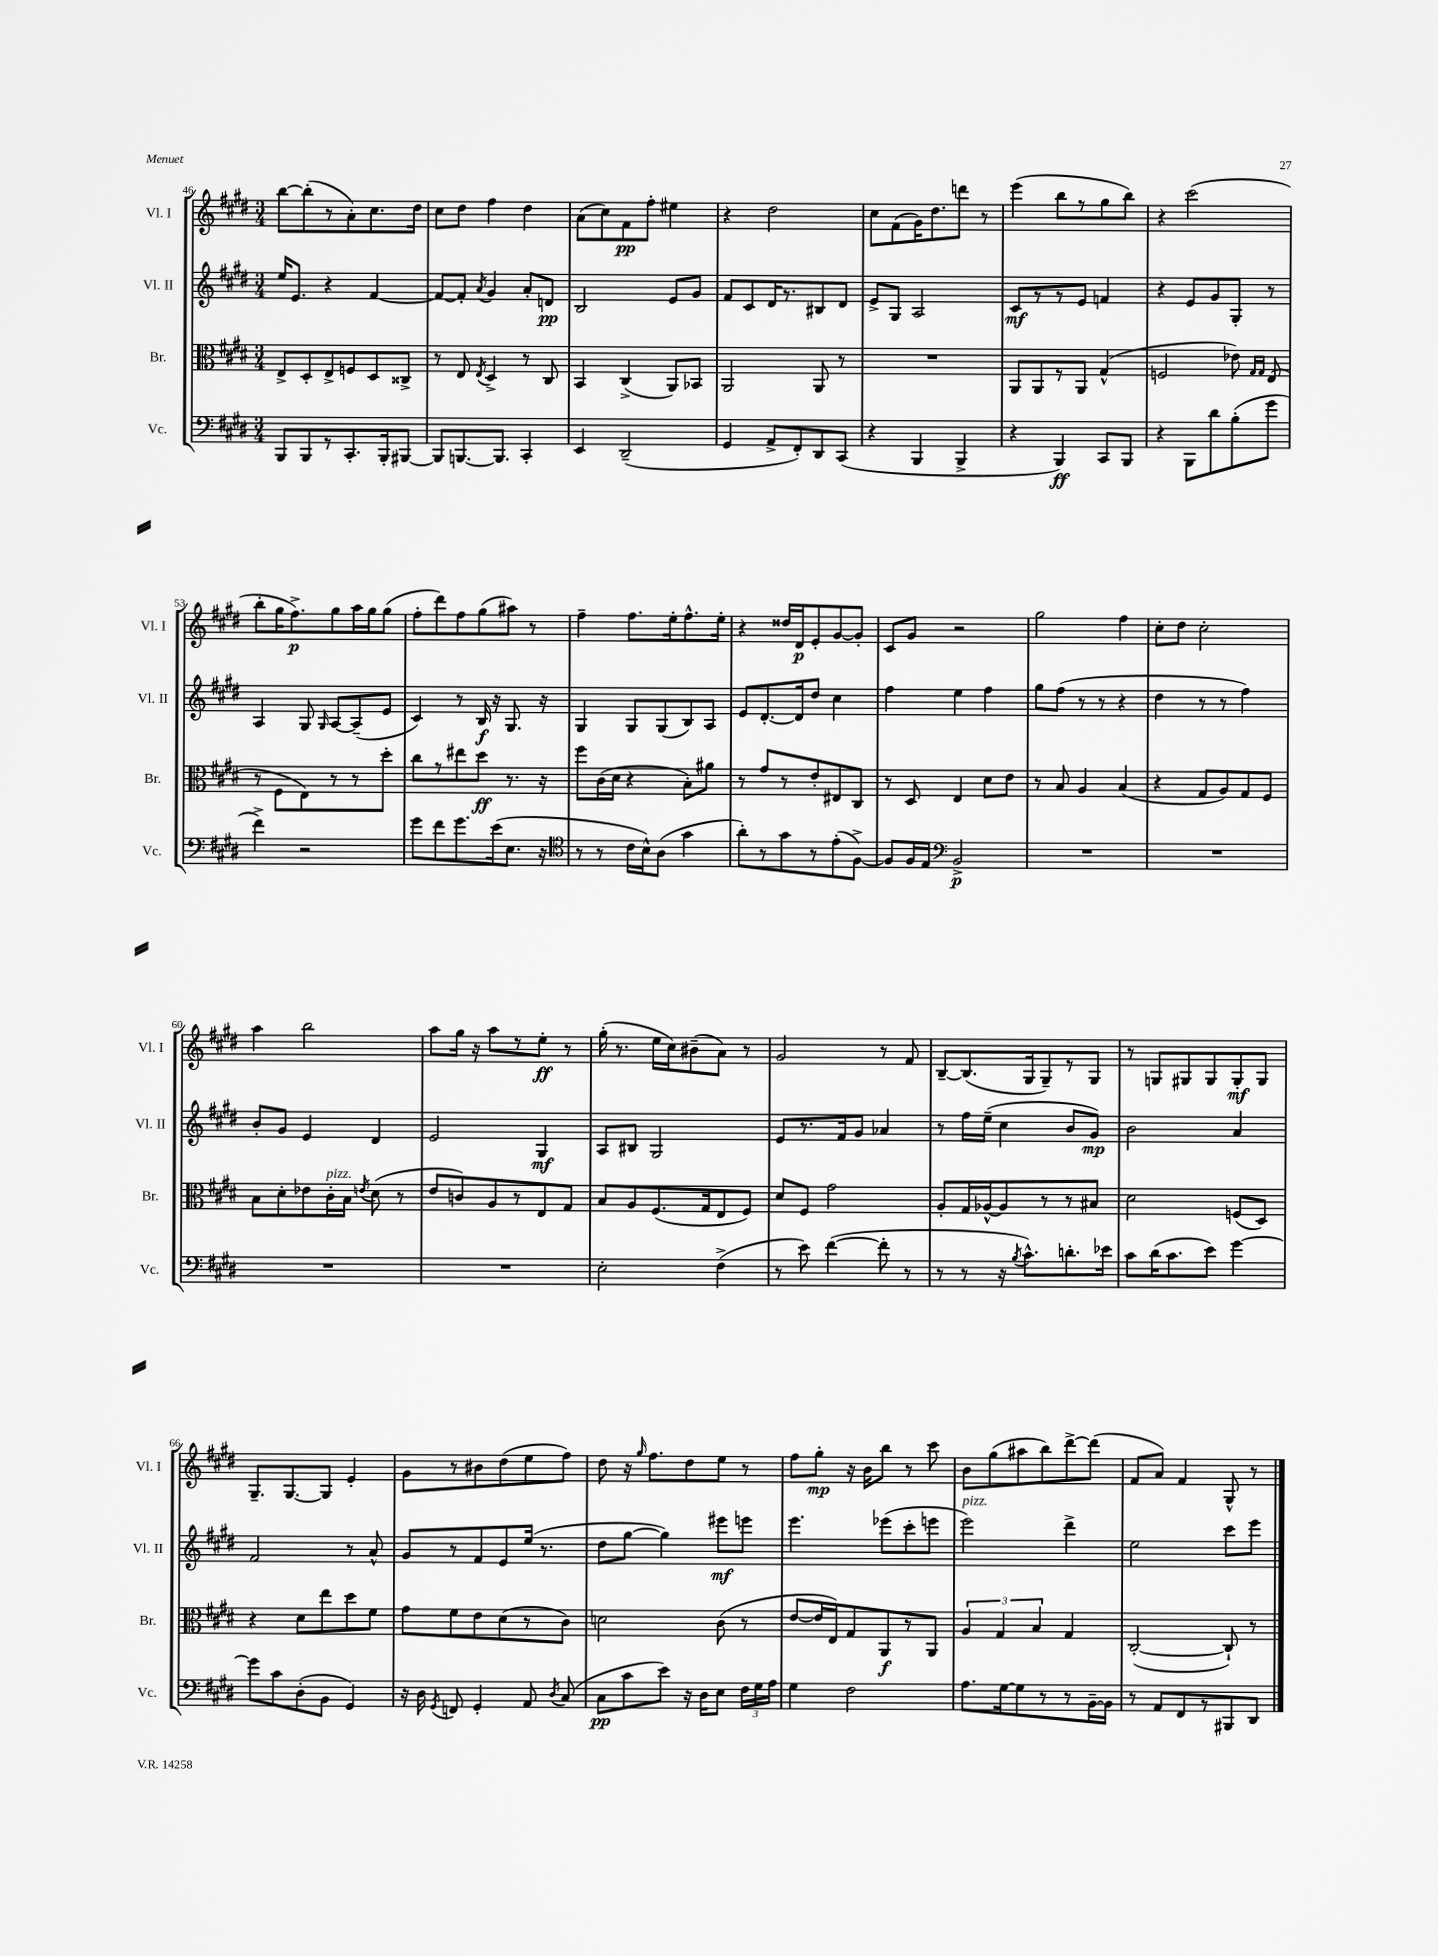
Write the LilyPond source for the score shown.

<<
\new StaffGroup <<
\new Staff = "s0" \with { instrumentName = "Vl. I" shortInstrumentName = "Vl. I" } {
    \clef treble \key e \major \numericTimeSignature \time 3/4
    \autoBeamOff b''8[~ b''8-.( r8 a'8-.) cis''8. dis''16] |
    cis''8[ dis''8] fis''4 dis''4 |
    a'8[( cis''8) fis'8\pp fis''8]-. eis''4 |
    r4 dis''2 |
    cis''8[ fis'8( gis'16) dis''8. d'''8] r8 |
    e'''4( b''8[ r8 gis''8 b''8]) |
    r4 cis'''2( |
    b''8[-. gis''16 fis''8.->\p) gis''8 a''16 gis''16 gis''8]( |
    fis''8[-. dis'''8) fis''8 gis''8( ais''8]) r8 |
    fis''4-- fis''8.[ e''16-. fis''8.-^ e''16]-. |
    r4 disis''16[ dis'16\p e'8-. gis'8~ gis'8]-. |
    cis'8[ gis'8] r2 |
    gis''2 fis''4 |
    cis''8[-. dis''8] cis''2-. |
    a''4 b''2 |
    a''8[ gis''16] r16 a''8[ r8 e''8]-.\ff r8 |
    gis''16-.( r8. e''16[ cis''16) bis'8--( a'8]) r8 |
    gis'2 r8 fis'8 |
    b8[~-- b8.( gis16 gis8--) r8 gis8] |
    r8 g8[ gis8 gis8 gis8-.\mf gis8] |
    gis8.[-- gis8.~ gis8] e'4-. |
    gis'8[ r8 bis'8 dis''8( e''8 fis''8]) |
    dis''8 r16 \grace { gis''16 } fis''8.[ dis''8 e''8] r8 |
    fis''8[ gis''8]-.\mp r16 b'16[ b''8] r8 cis'''8 |
    b'8[ gis''8( ais''8 b''8) dis'''8~-> dis'''8]( |
    fis'8[ a'8]) fis'4 gis8-^ r8 \bar "|." |
}
\new Staff = "s1" \with { instrumentName = "Vl. II" shortInstrumentName = "Vl. II" } {
    \clef treble \key e \major \numericTimeSignature \time 3/4
    \autoBeamOff e''16[ e'8.] r4 fis'4~ |
    fis'8[~ fis'8]-. \acciaccatura { a'8 } gis'4 a'8[-. d'8]\pp |
    b2 e'8[ gis'8] |
    fis'8[ cis'8 dis'16 r8. bis8 dis'8] |
    e'8[-> gis8] a2 |
    cis'8[\mf r8 r8 e'8] f'4 |
    r4 e'8[ gis'8 gis8]-. r8 |
    a4 gis8 \grace { gis16 } a8[~ a8--( e'8] |
    cis'4) r8 b16\f r16 gis8. r16 |
    gis4 gis8[ gis8( b8) a8] |
    e'8[ dis'8.~-. dis'16 dis''8] cis''4 |
    fis''4 e''4 fis''4 |
    gis''8[ fis''8]( r8 r8 r4 |
    dis''4 r8 r8 fis''4) |
    b'8[-. gis'8] e'4 dis'4 |
    e'2 gis4\mf |
    a8[ bis8] gis2 |
    e'8[ r8. fis'16 gis'8] aes'4 |
    r8 fis''16[ e''16]--( cis''4 b'8[ gis'8]\mp) |
    b'2 a'4 |
    fis'2 r8 a'8-^ |
    gis'8[ r8 fis'8 e'8 e''16]( r8. |
    dis''8[ gis''8]~ gis''4) eis'''8[\mf e'''8] |
    e'''4. ees'''8[( cis'''8-. e'''8] |
    e'''2^\markup { \italic "pizz." }) dis'''4-> |
    e''2 cis'''8[ e'''8] \bar "|." |
}
\new Staff = "s2" \with { instrumentName = "Br." shortInstrumentName = "Br." } {
    \clef alto \key e \major \numericTimeSignature \time 3/4
    \autoBeamOff e8[-> dis8-. e8-> f8 dis8 cisis8]-> |
    r8 e8 \acciaccatura { e8 } dis4-> r8 cis8 |
    b,4 cis4->( a,8[) bes,8] |
    a,2 a,8 r8 |
    R2. |
    a,8[ a,8 r8 a,8] gis4-^( |
    f2 ees'8) \grace { gis16[ gis16] } e8( |
    r8 fis8[ e8) r8 r8 dis''8]-. |
    cis''8[ r8 eis''8 dis''8]\ff r8. r16 |
    fis''8[ cis'16( dis'16] r4 b8[-.) ais'8] |
    r8 gis'8[ r8 e'8-. eis8 cis8] |
    r8 dis8 e4 dis'8[ e'8] |
    r8 b8 a4 b4( |
    r4 gis8[ a8) gis8 fis8] |
    b8[ dis'8-. ees'8 cis'16-.^\markup { \italic "pizz." } b16] \acciaccatura { e'8 } dis'8( r8 |
    e'8[ c'8) a8 r8 e8 gis8] |
    b8[ a8 fis8.( gis16 e8 fis8]) |
    dis'8[ fis8] gis'2 |
    a8[-. gis16 aes16~-^ aes8 r8 r8 bis8] |
    dis'2 f8[( dis8]) |
    r4 dis'8[ e''8 dis''8 fis'8] |
    gis'8[ fis'8 e'8 dis'8( r8 cis'8]) |
    d'2 cis'8( r8 |
    e'8[~ e'16 e16) gis8 a,8\f r8 a,8] |
    \tuplet 3/2 { a4 gis4 b4 } gis4 |
    cis2~-.( cis8-!) r8 \bar "|." |
}
\new Staff = "s3" \with { instrumentName = "Vc." shortInstrumentName = "Vc." } {
    \clef bass \key e \major \numericTimeSignature \time 3/4
    \autoBeamOff b,,8[ b,,8 r8 cis,8.-. b,,16-. bis,,8]~ |
    bis,,8[ b,,8.~ b,,8.] cis,4-. |
    e,4 dis,2--( |
    gis,4 a,8[-> fis,8-.) dis,8 cis,8]( |
    r4 b,,4 b,,4-> |
    r4 b,,4\ff) cis,8[ b,,8] |
    r4 b,,8[ dis'8 b8-.( gis'8] |
    fis'4->) r2 |
    gis'8[ fis'8 gis'8. e'16( e8.] r16 |
    \clef tenor r8 r8 cis'16[ b16-^) a8]( gis'4 |
    a'8[-.) r8 gis'8 r8 e'8-.( fis8]~->) |
    fis8[ fis16 e16] \clef bass b,2->\p |
    R2. |
    R2. |
    R2. |
    R2. |
    e2-. fis4->( |
    r8 e'8) fis'4~( fis'8-. r8 |
    r8 r8 r16 \acciaccatura { b8 } cis'8.[-^) d'8.-. ees'16] |
    cis'8[ dis'16( cis'8. e'8]) gis'4~ |
    gis'8[ cis'8 dis8-.( b,8] gis,4) |
    r16 dis16 \acciaccatura { gis,8 } f,8 gis,4-. a,8 \acciaccatura { dis8 } cis8( |
    cis8[\pp cis'8 e'8]) r16 dis16[ e8] \tuplet 3/2 { fis16[ gis16 a16] } |
    gis4 fis2 |
    a8.[ gis16~ gis8 r8 r8 b,16~-- b,16] |
    r8 a,8[ fis,8 r8 bis,,8 dis,8] \bar "|." |
}
>>
>>
\layout { \context { \Score currentBarNumber = #46 } }
